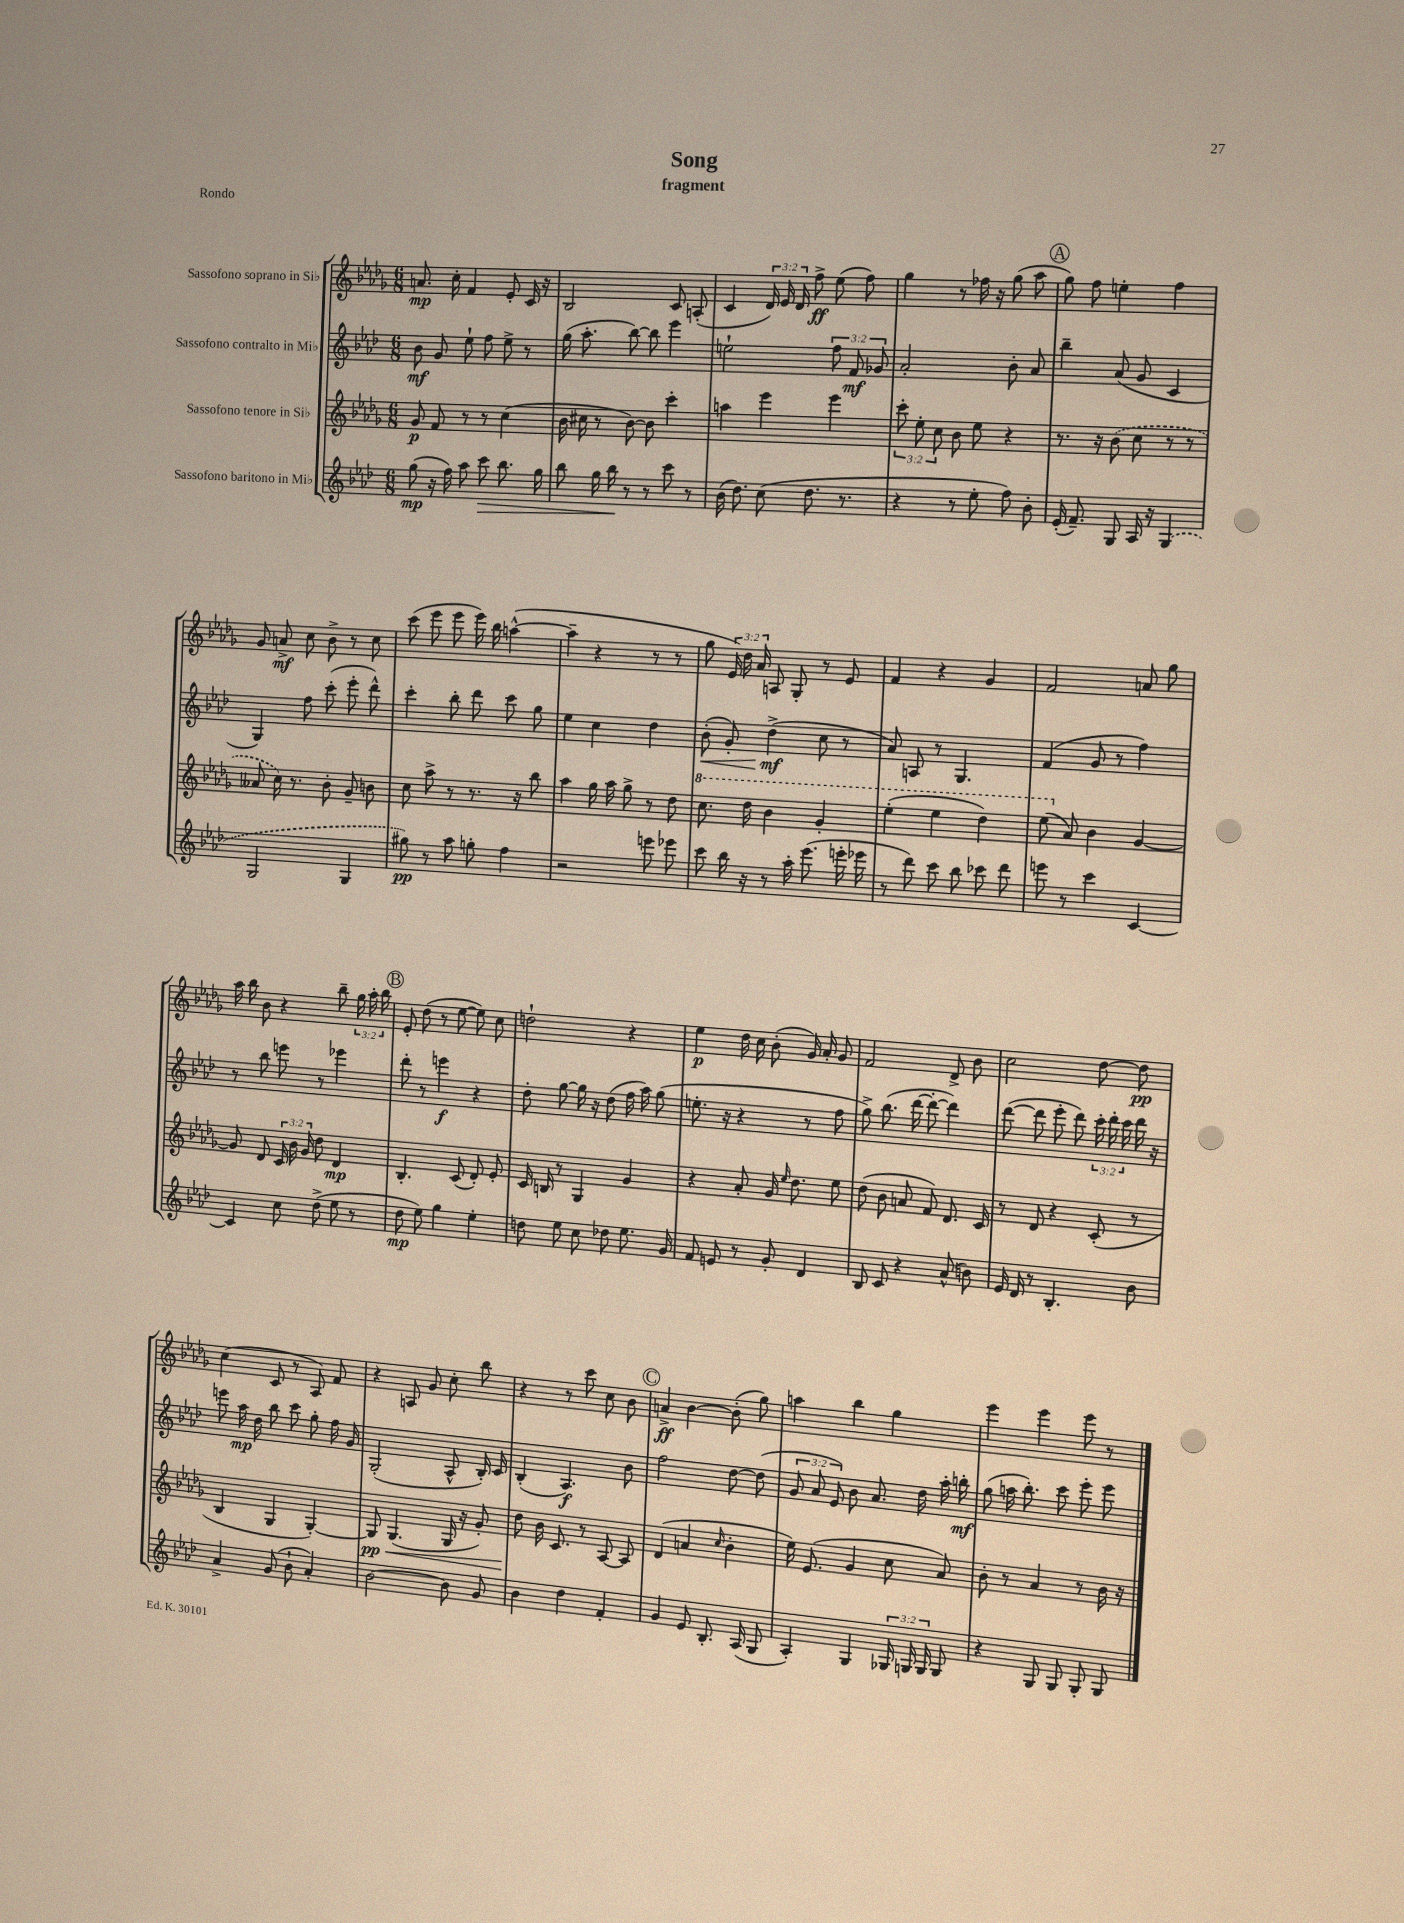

**kern	**kern	**kern	**kern
*staff4	*staff3	*staff2	*staff1
*clefG2	*clefG2	*clefG2	*clefG2
*k[b-e-a-d-]	*k[b-e-a-d-g-]	*k[b-e-a-d-]	*k[b-e-a-d-g-]
*M6/8	*M6/8	*M6/8	*M6/8
(8gg	8g-	8b-	8.a
16r	8f	8g	.
16ff)	.	.	16cc'
8aa-	8r	8ee-`	4f
8ccc	8r	8ff	.
8.bb-	(4cc	8ee-^	8e-'
.	.	8r	16c
16gg	.	.	16r
=	=	=	=
8bb-	16b-	(16gg	2B-
.	16cc#	8.aa-'	.
16gg	8r	.	.
16bb-	.	.	.
8r	[8b-)	[8bb-)	.
8r	8b-]	8bb-]	.
8ccc	4ccc'	4eee-	8c
8r	.	.	(8A'
=	=	=	=
(16b-	4aa	2ee`	4c
8.dd-)	.	.	.
(8cc	4eee-	.	24d-)
.	.	.	24e-
.	.	.	24d-
8.dd-	.	.	8ff^
.	4eee-	12ff	(8ee-
8.r	.	.	.
.	.	12f	.
.	.	.	8ff)
.	.	12g-	.
=	=	=	=
4r	12ccc'	2a-'	4gg-
.	12ee-'	.	.
.	12cc	.	.
8r	8b-	.	8r
8ee-'	8ee-	.	16ff-
.	.	.	16r
8ff)	4r	8b-'	(8gg-
8b-'	.	8a-	8aa-
=	=	=	=
(16e-'	8.r	4bb-~	8gg-)
8.f~)	.	.	.
.	.	.	8ff
.	16r	.	.
8G	(8b-	(8a-	4ee'
16A-	8cc	8g	.
16r	.	.	.
(4G	8r	4c	4ff
.	8r	.	.
=	=	=	=
2G	8a--	4G)	8g-
.	16cc)	.	8a^
.	8.r	.	.
.	.	8ff	8cc
.	8b-'	(8ccc'	8b-^
4G	8g-~	8eee-'	8r
.	8b	8ddd-^^)	8cc
=	=	=	=
8gg#)	8cc	4ccc'	(8ccc
8r	8aa-^	.	8eee-
8aa-	8r	8bb-'	8eee-
8gg'	8.r	8ddd-	16eee-)
.	.	.	16bb-
4ff	.	8ccc	([4aa^^
.	16r	.	.
.	8bb-	8gg	.
=	=	=	=
2r	4aa-	4ee-	4aa~]
.	16gg-	4cc	4r
.	16aa-	.	.
.	8gg-^	.	.
8eee	8r	4dd-	8r
8eee-	8dd-	.	8r
=	=	=	=
8ccc	8.ccc	(8b-'	8gg-
16bb-	.	8g')	24e-)
.	.	.	24dd-
16r	16ddd-	.	.
.	.	.	24a-
8r	4bb-	(4dd-^	8A
16aa-'	.	.	8G-'
(8.eee-	.	.	.
.	4gg-'	8cc	8r
16eee'	.	8r	8e-
16eee-	.	.	.
=	=	=	=
8r	(4eee-'	8a-)	4f
8ddd-)	.	8A	.
8ccc	4eee-	8r	4r
8bb-	.	4.G	.
8ccc-	4ddd-)	.	4g-
8ddd-	.	.	.
=	=	=	=
8eee	(8eee-	(4f	2f
8r	8a-)	.	.
4ccc	4b-	8g	.
.	.	8r	.
[4c	[4g-	4ff)	8a
.	.	.	8gg-
=	=	=	=
4c]	8g-]	8r	16aa-
.	.	.	16bb-
.	8d-	8bb-	8b-
8cc	24c	8eee	4r
.	24b-	.	.
.	24g-	.	.
(8dd-^	8dd-	8r	.
8ee-	4d-	4eee-	8bb-~
8r	.	.	24gg-
.	.	.	24aa-'
.	.	.	24bb-
=	=	=	=
8dd-	4.B-'	8ddd-'	8e-'
8ee-)	.	8r	(8dd-
4gg	.	4eee	8r
.	(8c	.	[8ee-
4ee-'	8d-')	4r	8ee-])
.	8e-'	.	8cc
=	=	=	=
8dd	16c	8dd-'	2dd`
.	16B	.	.
8ee-	8r	[8gg	.
8cc	4G-	16gg]	.
.	.	16r	.
8dd-	.	(8dd-	.
8.ee-	4g-	16ff	4r
.	.	16aa-)	.
.	.	(8gg	.
16g	.	.	.
=	=	=	=
8f	4r	8.ee'	4ee-
8e	.	.	.
.	.	16r	.
8r	8a-'	4r	16dd-
.	.	.	16cc
8g'	16g-	.	(8b-'
.	16qqee-	.	.
.	8.dd-	.	.
4d-	.	8r	16g-)
.	.	.	16a-'
.	8ee-	8ff	8g-
=	=	=	=
8B-	(8dd-	8gg^)	2f
8c	8b-	(8.bb-	.
4r	8a	.	.
.	.	[16ddd-	.
.	8f)	8ddd-'_	.
(8a-^^	8.d-	4ddd-])	8d-^
8b)	.	.	8b-
.	16c	.	.
=	=	=	=
16e-	8r	([8ddd-	2cc
16d-	.	.	.
8r	8d-	8ddd-]	.
4.B-'	4r	8eee-'	.
.	.	8ddd-)	.
.	(8c'	24ccc'	[8dd-
.	.	24ddd-'	.
.	.	24ccc	.
8b-	8r	16ddd-	8dd-]
.	.	16r	.
=	=	=	=
4a-^	4B-	8eee	(4cc
.	.	16aa-	.
.	.	16dd-	.
(8g	4G-	8bb-	8c
8b-`	.	8ccc	8r
4a-')	[4G-')	8gg'	8A-)
.	.	16ff	8f
.	.	16g	.
=	=	=	=
[2b-	8G-]	(2G'	4r
.	(4.G-	.	.
.	.	.	8A
.	.	.	8g-
8b-]	16G-	8A-^^	8cc'
.	16r	.	.
8g	8g-')	16B-')	8bb-
.	.	16c	.
=	=	=	=
4b-	8dd-	(4B-'	4r
.	16b-	.	.
.	8.c	.	.
4dd-	.	4.A-)	8r
.	8r	.	8ccc
4f'	[8A-	.	8cc
.	8A-]	8b-	8b-
=	=	=	=
4g	(4d-	2ff	4a^
8e-	4a	.	[4b-
8.B-'	.	.	.
.	16qqcc	.	.
.	4b-'	[8dd-	(8b-']
(16A-	.	.	.
8G	.	(8dd-]	8gg-)
=	=	=	=
4A-')	16ee-)	12g	4aa
.	(8.e-	.	.
.	.	12a-	.
.	.	12e-)	.
4G	4g-	8b-	4bb-
.	.	8.a-	.
24G-	8cc	.	4gg-
24G	.	.	.
.	.	16dd-	.
24G	.	.	.
8G	8a-)	16aa-'	.
.	.	16bb'	.
=	=	=	=
4r	8b-'	(8gg	4eee-
.	8r	16aa	.
.	.	8.bb-')	.
8G	4a-	.	4eee-
8G	.	8ccc	.
8G'	8r	8eee-'	8eee-
8G	16b-	8eee-	8r
.	16r	.	.
==	==	==	==
*-	*-	*-	*-
